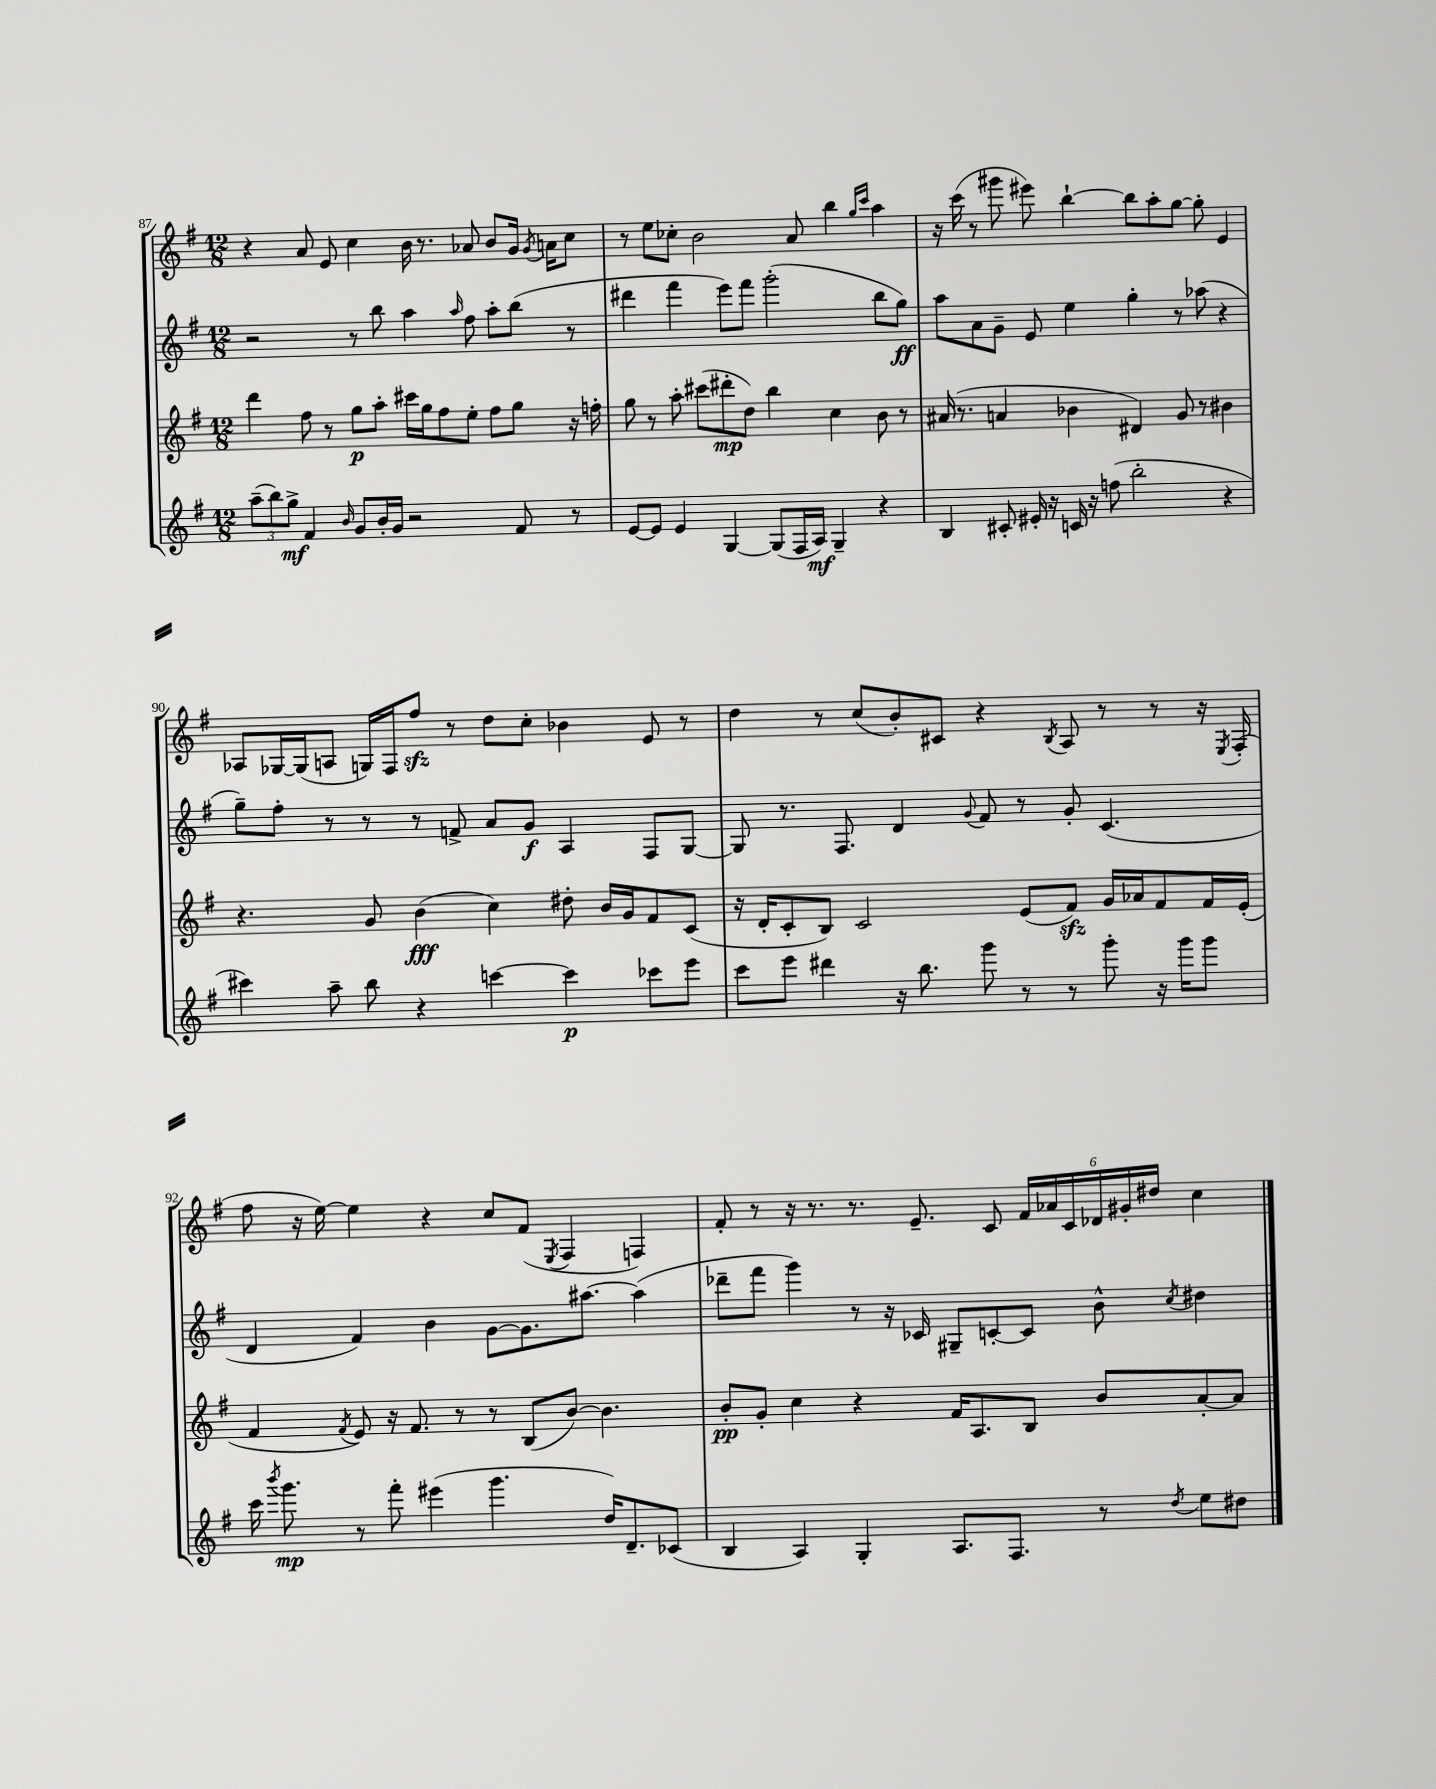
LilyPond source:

<<
\new StaffGroup <<
\new Staff = "s0" {
    \clef treble \key g \major \numericTimeSignature \time 12/8
    \autoBeamOff r4 a'8 e'8 c''4 b'16 r8. aes'8 b'8[ g'16] \acciaccatura { g'8 } a'16[ c''8] |
    r8 e''8[ ces''8]-. b'2 a'8 b''4 \grace { g''16[ c'''16] } a''4 |
    r16 c'''16( r8 gis'''8 eis'''8) b''4~-! b''8[ a''8-. g''8]~ g''8-. e'4 |
    aes8[ ges16~ ges16( a8] g16[) fis16 fis''8]\sfz r8 d''8[ c''8]-. bes'4 e'8 r8 |
    d''4 r8 c''8[( b'8-.) cis'8] r4 \acciaccatura { b8 } a8 r8 r8 r16 \acciaccatura { e8 } fis16-.( |
    fis''8 r16 e''16~) e''4 r4 c''8[ fis'8]( \acciaccatura { e8 } fis4 f4) |
    fis'8-. r8 r16 r8. r8. e'8.-- c'8 \tuplet 6/4 { fis'16[ aes'16 c'16 des'16 gis'16-. dis''16] } c''4 \bar "|." |
}
\new Staff = "s1" {
    \clef treble \key g \major \numericTimeSignature \time 12/8
    \autoBeamOff r2 r8 b''8 a''4 \grace { a''16 } fis''8 a''8[-. b''8]( r8 |
    dis'''4 fis'''4 e'''8[) fis'''8] g'''2-.( b''8[ g''8]\ff) |
    a''8[ a'8 g'8]-- e'8 e''4 g''4-. r8 aes''8( r4 |
    g''8[--) fis''8]-. r8 r8 r8 f'8-> a'8[ g'8]\f a4 fis8[ g8]~ |
    g8 r8. fis8. d'4 \appoggiatura { g'8 } fis'8 r8 g'8-. c'4.( |
    d'4 fis'4) b'4 g'8[~ g'8. ais''8.]~ ais''4( |
    des'''8[-- fis'''8] g'''4) r8 r16 ces'16 gis8[-- c'8~-. c'8] b'8-^ \acciaccatura { c''8 } dis''4 \bar "|." |
}
\new Staff = "s2" {
    \clef treble \key g \major \numericTimeSignature \time 12/8
    \autoBeamOff d'''4 fis''8 r8 g''8[\p a''8]-. cis'''16[ g''16 fis''8 e''8]-. fis''8[ g''8] r16 f''16-. |
    g''8 r8 a''8-. cis'''8[( dis'''8-.\mp d''8]) b''4 c''4 b'8 r8 |
    ais'16( r8. a'4 bes'4 dis'4) g'8 r8 bis'4 |
    r4. g'8 b'4\fff( c''4) dis''8-. b'16[ g'16 fis'8 c'8]( |
    r16 d'16[-. c'8-. b8]) c'2 e'8[( fis'8]\sfz) g'16[ aes'16 fis'8 fis'16 e'16]-.( |
    fis'4 \acciaccatura { fis'8 } e'8) r16 fis'8. r8 r8 b8[( b'8]~) b'4. |
    b'8[-.\pp g'8]-. c''4 r4 fis'16[ a8. b8] b'8[ a'8~-. a'8] \bar "|." |
}
\new Staff = "s3" {
    \clef treble \key g \major \numericTimeSignature \time 12/8
    \autoBeamOff \tuplet 3/2 { a''8[--( b''8) g''8]->\mf } fis'4 \grace { b'16 } g'8[ b'16-. g'16] r2 fis'8 r8 |
    e'8[~ e'8] e'4 g4~ g8[( fis16 a16]\mf) g4-- r4 |
    b4 cis'8-. eis'16-. r16 c'16 r16 f''8( b''2-. r4 |
    cis'''4) a''8-- b''8 r4 c'''4~ c'''4\p ces'''8[ e'''8] |
    c'''8[ e'''8] dis'''4 r16 b''8. g'''8 r8 r8 g'''8-. r16 g'''16[ g'''8] |
    c'''16 \acciaccatura { b'''8 } g'''8.\mp r8 fis'''8-. eis'''4( g'''4. d''16[) d'8.-- ces'8]( |
    b4 a4) g4-. a8.[ fis8.] r8 \acciaccatura { d''8 } e''8[ dis''8] \bar "|." |
}
>>
>>
\layout { \context { \Score currentBarNumber = #87 } }
